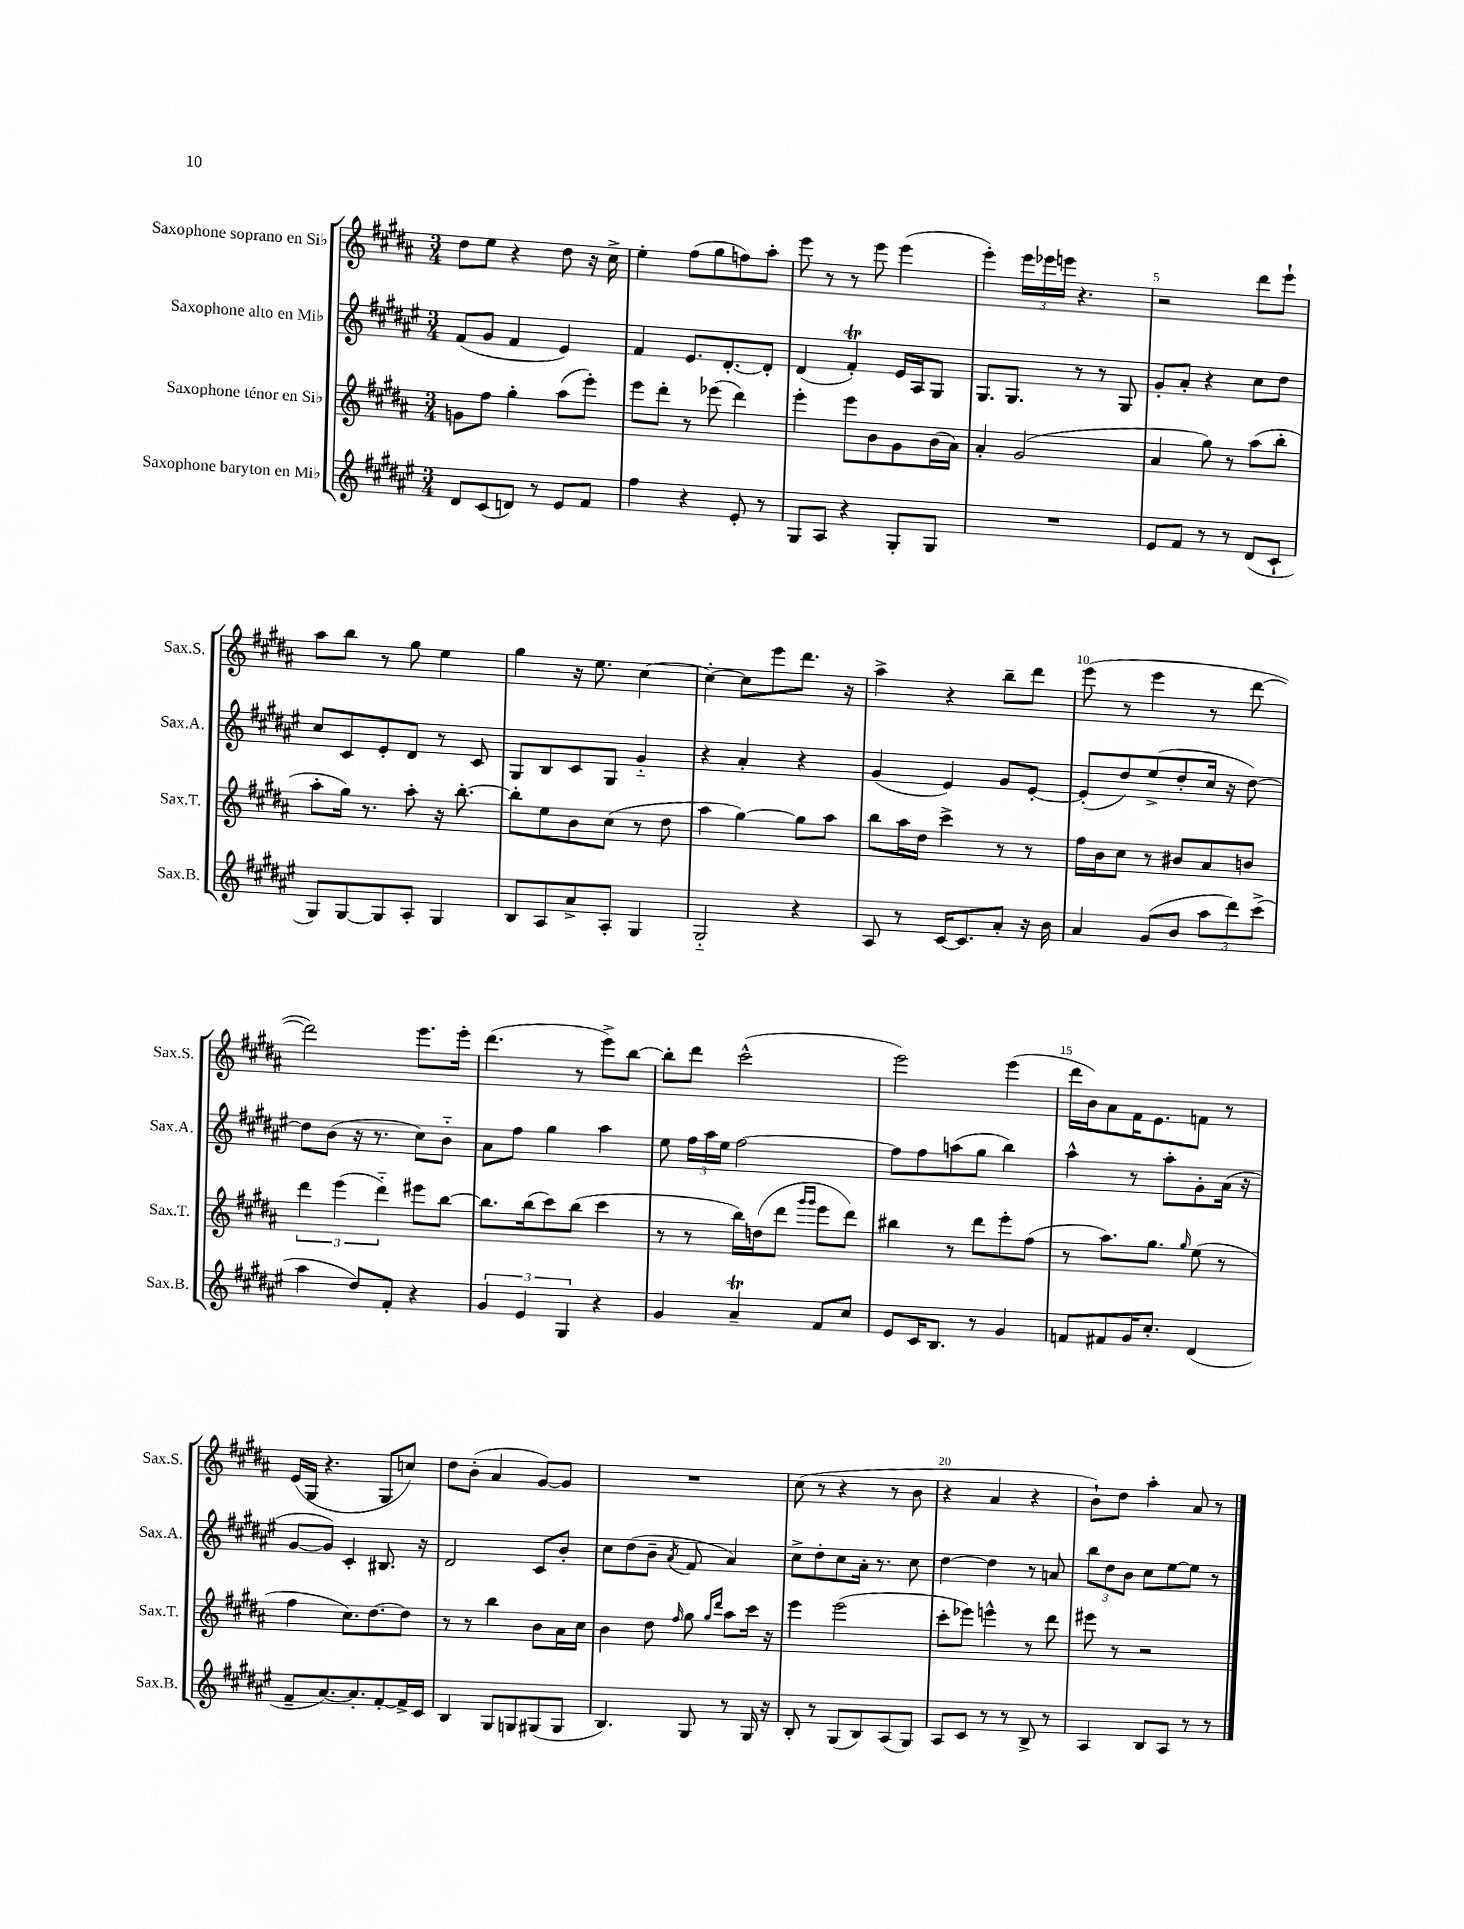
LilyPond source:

<<
\new StaffGroup <<
\new Staff = "s0" \with { instrumentName = "Saxophone soprano en Sib" shortInstrumentName = "Sax.S." } {
    \clef treble \key b \major \numericTimeSignature \time 3/4
    \autoBeamOff dis''8[ e''8] r4 dis''8 r16 cis''16-> |
    e''4-. fis''8[( gis''8 f''8) ais''8]-. |
    e'''8 r8 r8 e'''8 e'''4( |
    e'''4-.) \tuplet 3/2 { e'''16[ ees'''16 e'''16] } r4. |
    r2 dis'''8[ e'''8]-! |
    ais''8[ b''8] r8 gis''8 e''4 |
    gis''4 r16 e''8. cis''4~ |
    cis''4~-. cis''8[ e'''8 dis'''8.] r16 |
    ais''4-> r4 b''8[-- dis'''8] |
    e'''8( r8 e'''4 r8 dis'''8~ |
    dis'''2) e'''8.[ e'''16]-. |
    dis'''4.( r8 e'''8[->) b''8]~ |
    b''8[-. dis'''8] cis'''2-^( |
    e'''2) e'''4( |
    dis'''16[ b'16) ais'8 fis'16 e'8. f'8] r8 |
    e'16[( gis16] r4. gis8[ c''8]) |
    dis''8[ b'8]-.( ais'4 gis'8[~) gis'8] |
    R2. |
    cis''8( r8 r4 r8 b'8 |
    r4 ais'4 r4 |
    b'8[-!) dis''8] ais''4-. ais'8 r8 \bar "|." |
}
\new Staff = "s1" \with { instrumentName = "Saxophone alto en Mib" shortInstrumentName = "Sax.A." } {
    \clef treble \key fis \major \numericTimeSignature \time 3/4
    \autoBeamOff fis'8[( gis'8] fis'4 eis'4) |
    fis'4 eis'8.[ dis'8.~-. dis'8]-. |
    dis'4( fis'4-.\trill) eis'16[ ais16 gis8] |
    gis8.[ gis8.] r8 r8 gis8 |
    gis'8[-. ais'8]-. r4 cis''8[ dis''8] |
    cis''8[ cis'8 eis'8-. dis'8] r8 cis'8 |
    gis8[ b8 cis'8 gis8] gis'4-_ |
    r4 ais'4-. r4 |
    gis'4( eis'4) gis'8[ eis'8]~-. |
    eis'8[-.( dis''8) eis''8->( dis''8-. cis''16] r16 dis''8~) |
    dis''8[ b'8]( r16 r8. cis''8[) b'8]-_ |
    ais'8[ fis''8] gis''4 ais''4 |
    eis''8 \tuplet 3/2 { fis''16[ ais''16 eis''16] } fis''2~ |
    fis''8[ fis''8 a''8( gis''8] b''4) |
    ais''4-^ r8 ais''8[-. gis'8-. ais'16]( r16 |
    gis'8[~ gis'8]) cis'4-. bis8. r16 |
    dis'2 cis'8[ b'8]-. |
    cis''8[ dis''8( b'8]-- \acciaccatura { ais'8 } fis'8 ais'4) |
    cis''8[-> dis''8-. cis''8 ais'16]-. r8. cis''8 |
    dis''4~ dis''4 r8 a'8 |
    \tuplet 3/2 { b''8[ dis''8 b'8] } cis''8[ eis''8~ eis''8] r8 \bar "|." |
}
\new Staff = "s2" \with { instrumentName = "Saxophone ténor en Sib" shortInstrumentName = "Sax.T." } {
    \clef treble \key b \major \numericTimeSignature \time 3/4
    \autoBeamOff g'8[ fis''8] gis''4-. ais''8[( e'''8]-.) |
    e'''8[ dis'''8]-. r8 ees'''8( dis'''4) |
    e'''4-. e'''8[ b'8 gis'8 b'16( ais'16]) |
    ais'4-. gis'2( |
    ais'4 gis''8) r8 ais''8[( b''8]-. |
    ais''8[-. gis''16]) r8. ais''8-. r16 b''8.~-. |
    b''8[-. e''8 b'8 cis''8]( r8 dis''8 |
    ais''4 gis''4~) gis''8[ ais''8] |
    b''8[ ais''16 dis''16] cis'''4-> r8 r8 |
    fis''16[ b'16 cis''8] r8 bis'8[ ais'8 b'8] |
    \tuplet 3/2 { dis'''4 e'''4( dis'''4-_) } eis'''8[ b''8]~ |
    b''8.[ b''16( cis'''8) b''8]( cis'''4 |
    r8 r8 b''16[) d''16( dis'''8] \grace { gis'''16[ gis'''16] } e'''8[ dis'''8]) |
    bis''4 r8 dis'''8[ e'''8-. fis''8]( |
    r8 ais''8.[) gis''8.] \grace { gis''16 } e''8( r8 |
    fis''4 cis''8.[) dis''8.~ dis''8] |
    r8 r8 b''4 b'8[ ais'16 cis''16] |
    b'4 dis''8 \grace { fis''16 } gis''8 \grace { gis''16[ dis'''16] } ais''8[ cis'''16] r16 |
    e'''4 e'''2( |
    cis'''8[-. ees'''8]) e'''4-^ r8 dis'''8 |
    eis'''8 r8 r2 \bar "|." |
}
\new Staff = "s3" \with { instrumentName = "Saxophone baryton en Mib" shortInstrumentName = "Sax.B." } {
    \clef treble \key fis \major \numericTimeSignature \time 3/4
    \autoBeamOff dis'8[ cis'8( d'8]) r8 eis'8[ fis'8] |
    fis''4 r4 eis'8-. r8 |
    gis8[ ais8] r4 gis8[-. gis8] |
    R2. |
    eis'8[ fis'8] r8 r8 dis'8[( cis'8]-! |
    gis8[) gis8~ gis8 ais8]-. gis4 |
    b8[ ais8 ais'8-> ais8]-. gis4 |
    gis2-_ r4 |
    ais8 r8 cis'16[~ cis'8. ais'8]-. r16 b'16 |
    ais'4 gis'8[( b'8] \tuplet 3/2 { ais''8[ dis'''8) cis'''8]->( } |
    ais''4 dis''8[) fis'8]-. r4 |
    \tuplet 3/2 { gis'4 eis'4 gis4 } r4 |
    gis'4 ais'4--\trill fis'8[ cis''8] |
    eis'8[ cis'16 b8.] r8 gis'4 |
    f'8[ fis'8 gis'16 cis''8.]-. dis'4( |
    fis'8[-- ais'8.~) ais'8.-. fis'8~-. fis'16-> cis'16] |
    b4 gis8[ g8 gis8( gis8] |
    b4.) gis8 r8 gis16 r16 |
    b8-. r8 gis8[( b8) ais8( gis8]) |
    ais8[ cis'8] r8 r8 b8-> r8 |
    ais4 b8[ ais8] r8 r8 \bar "|." |
}
>>
>>
\layout { \context { \Score \override BarNumber.break-visibility = ##(#f #t #t) barNumberVisibility = #(every-nth-bar-number-visible 5) } }
